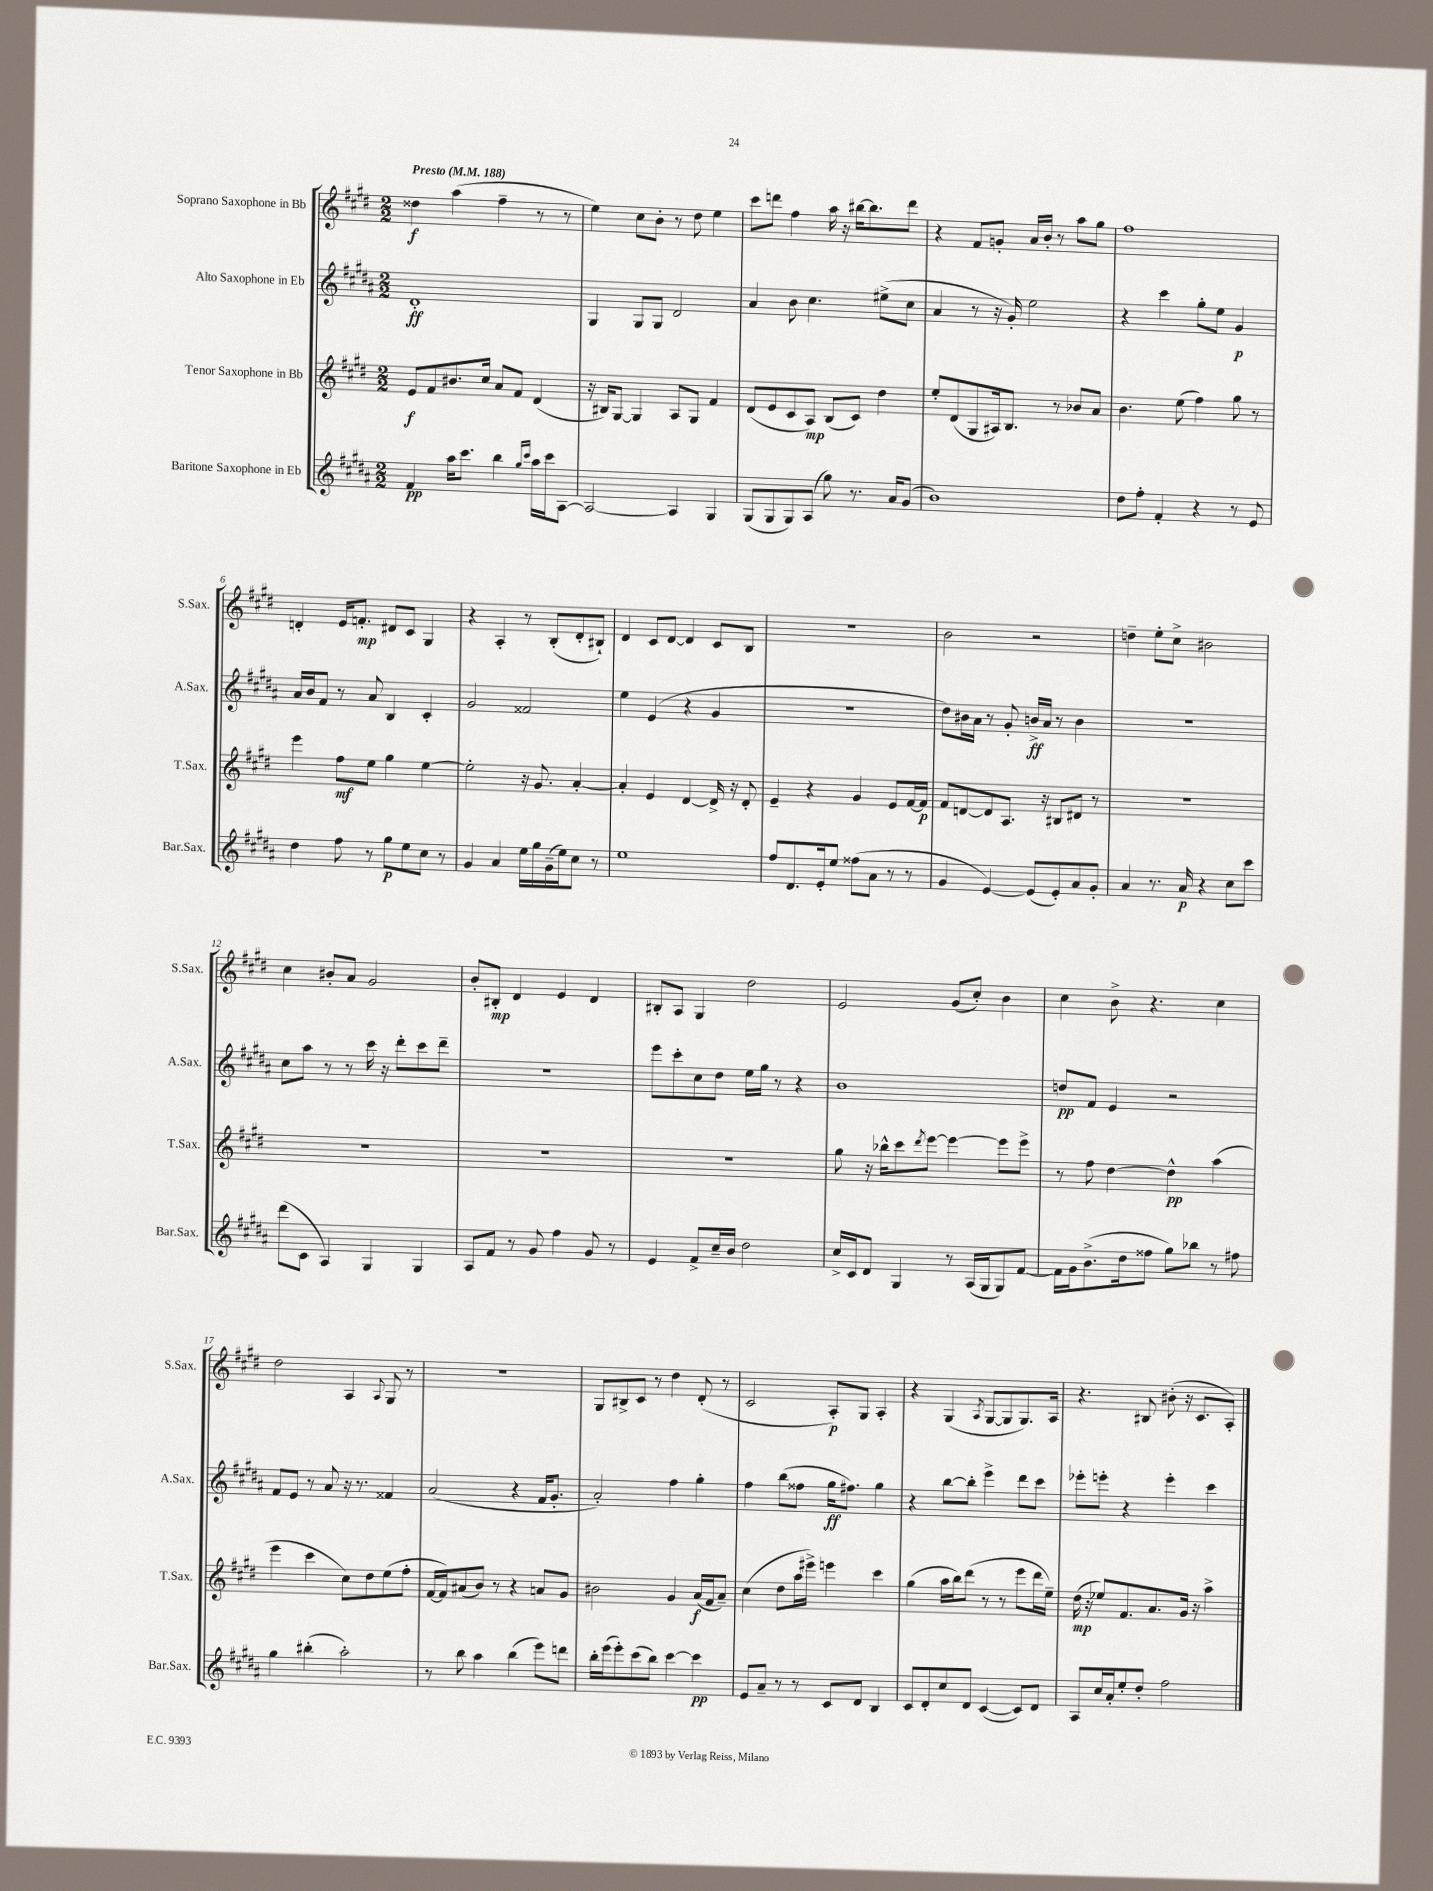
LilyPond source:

<<
\new StaffGroup <<
\new Staff = "s0" \with { instrumentName = "Soprano Saxophone in Bb" shortInstrumentName = "S.Sax." } {
    \clef treble \key e \major \numericTimeSignature \time 2/2 \tempo "Presto" 4 = 188
    disis''4\f a''4( fis''4-- r8 r8 |
    e''4) cis''8 b'8-. r8 dis''8 e''4 |
    cis'''8 d'''8 fis''4 a''16 r16 bis''16~ bis''8. d'''8 |
    r4 fis'8 g'8-. a'16 b'16-. r8 a''8 gis''8 |
    fis''1 |
    d'4-. e'16 f'8.-.\mp dis'8 cis'8 gis4 |
    r4 a4-. r8 b8-.( dis'8-. bis8-!) |
    dis'4 cis'8 dis'8~ dis'4 cis'8 b8 |
    r1 |
    b'2 r2 |
    d''4-- e''8-. cis''8-> bis'2 |
    cis''4 bis'8-. a'8 gis'2 |
    b'8-. bis8-.\mp dis'4 e'4 dis'4 |
    bis8-. a8 gis4 dis''2 |
    e'2 gis'8( cis''8-.) b'4 |
    cis''4 b'8-> r4. cis''4 |
    dis''2 a4 \appoggiatura { a8 } gis8 r8 |
    r1 |
    gis8 bis8-> cis'8 r8 dis''4 dis'8-.( r8 |
    cis'2 a8-.\p) gis8 a4-. |
    r4 gis4( \acciaccatura { a8 } gis8~ gis8 gis8.) a16 |
    r4. bis8 bis'8-.( r16 cis'8. a8-.) \bar "|." |
}
\new Staff = "s1" \with { instrumentName = "Alto Saxophone in Eb" shortInstrumentName = "A.Sax." } {
    \clef treble \key b \major \numericTimeSignature \time 2/2
    dis'1-.\ff |
    gis4 gis8 gis8 dis'2 |
    ais'4 b'8 cis''4. eis''8->( cis''8 |
    ais'4 r8 r16 gis'16-.) e''2 |
    r4 cis'''4 gis''8-. e''8 gis'4\p |
    ais'16 b'16 fis'8 r8 ais'8 b4 cis'4-. |
    gis'2 fisis'2 |
    e''4 e'4( r4 gis'4 |
    R1 |
    dis''8) bis'16 ais'16 r8 gis'8-. b'16->\ff ais'16 r8 b'4 |
    R1 |
    cis''8 ais''8 r8 r8 cis'''16 r16 dis'''8-. cis'''8 dis'''8-- |
    R1 |
    e'''8 cis'''8-. cis''8 dis''8 e''16 gis''16 r8 r4 |
    b'1 |
    d''8\pp fis'8 e'4 r2 |
    fis'8 e'8 r8 ais'8 r16 r8. fisis'4 |
    ais'2( r4 fis'16 gis'8.-. |
    ais'2-.) fis''4 gis''4-. |
    fis''4 b''8( fisis''8 gis''16\ff fis''8.) gis''4 |
    r4 b''8~ b''8-. e'''4-> dis'''8 cis'''8 |
    ees'''8-. e'''8-. r4 e'''4-. cis'''4 \bar "|." |
}
\new Staff = "s2" \with { instrumentName = "Tenor Saxophone in Bb" shortInstrumentName = "T.Sax." } {
    \clef treble \key e \major \numericTimeSignature \time 2/2
    e'8\f fis'8 bis'8. cis''16 a'8 fis'8 dis'4( |
    r16 bis16) gis8~ gis4 a8 gis8 fis'4 |
    dis'8( e'8 cis'8 a8\mp) b8( cis'8) dis''4 |
    e''8-. dis'8( gis8 ais16) b8. r8 bes'8 a'8 |
    b'4. e''8( fis''4) gis''8 r8 |
    e'''4 fis''8\mf e''8 gis''4 e''4~ |
    e''2-. r16 gis'8. a'4~-. |
    a'4-. e'4 dis'4~ dis'16-> r16 dis'8-. |
    e'4-- r4 gis'4 e'8 fis'16~ fis'16\p |
    fis'8 d'8~ d'8 a8. r16 bis8 dis'8 r8 |
    R1 |
    R1 |
    R1 |
    R1 |
    gis''8 r16 bes''16-^ cis'''8 \acciaccatura { dis'''8 } e'''8~ e'''4~ e'''8 e'''8-> |
    r8 fis''8 dis''4~ dis''4-^\pp a''4( |
    e'''4 cis'''4 cis''8) dis''8 e''8( fis''8-. |
    fis'16~ fis'16) ais'8( b'8) r8 r4 a'8 gis'8 |
    bis'2 gis'4 a'16\f( fis'16 a'8--) |
    cis''4( dis''8 a''16 eis'''16->) e'''4 cis'''4 |
    gis''4( a''16 b''16) dis'''8( r8 r8 e'''8 dis'''16 e''16--) |
    dis''16\mp( r16 ees''8) fis'8. a'8. gis'16 r16 a''4-> \bar "|." |
}
\new Staff = "s3" \with { instrumentName = "Baritone Saxophone in Eb" shortInstrumentName = "Bar.Sax." } {
    \clef treble \key b \major \numericTimeSignature \time 2/2
    fis'4\pp ais''16 cis'''8. b''4 \grace { gis''16 cis'''16 } ais''16 cis'''16 ais8~ |
    ais2~ ais4 gis4 |
    gis8( gis8 gis8) ais8( gis''8) r8. ais'16 gis'8( |
    b'1) |
    dis''8 fis''8-. fis'4-. r4 r8 e'8 |
    dis''4 fis''8 r8 gis''8\p e''8 cis''8 r8 |
    gis'4 ais'4 e''16 gis''16 gis'16--( e''16) cis''8 r8 |
    e''1 |
    fis''8 dis'8. e'16-. e''8 fisis''8( ais'8 r8 r8 |
    gis'4 e'4~) e'8( e'8-.) ais'8 gis'8-. |
    ais'4 r8. ais'16\p r4 cis''8 cis'''8 |
    dis'''8( cis'8 ais4) gis4 gis4 |
    ais8 fis'8 r8 gis'8 fis''4 gis'8 r8 |
    e'4 fis'8-> cis''16-- b'16 dis''2 |
    cis''16-> cis'16 dis'8 gis4 r8 ais16( gis16 gis8) fis'8~ |
    fis'16 gis'16 b'8.->( dis''16 fisis''8 gis''8) bes''8 r8 fis''8 |
    gis''4 bis''4-.( ais''2-.) |
    r8 b''8 ais''4 b''4( e'''8) d'''8 |
    b''16-. e'''16( e'''8-.) cis'''8( b''8) cis'''4~ cis'''4\pp |
    e'8 ais'8-- r8 r8 cis'8 dis'8 b4 |
    cis'8 dis'8-. cis''8 dis'8 cis'4~( cis'8) dis'8 |
    ais8 cis''16 ais'16-. e''8-. dis''8-. fis''2 \bar "|." |
}
>>
>>
